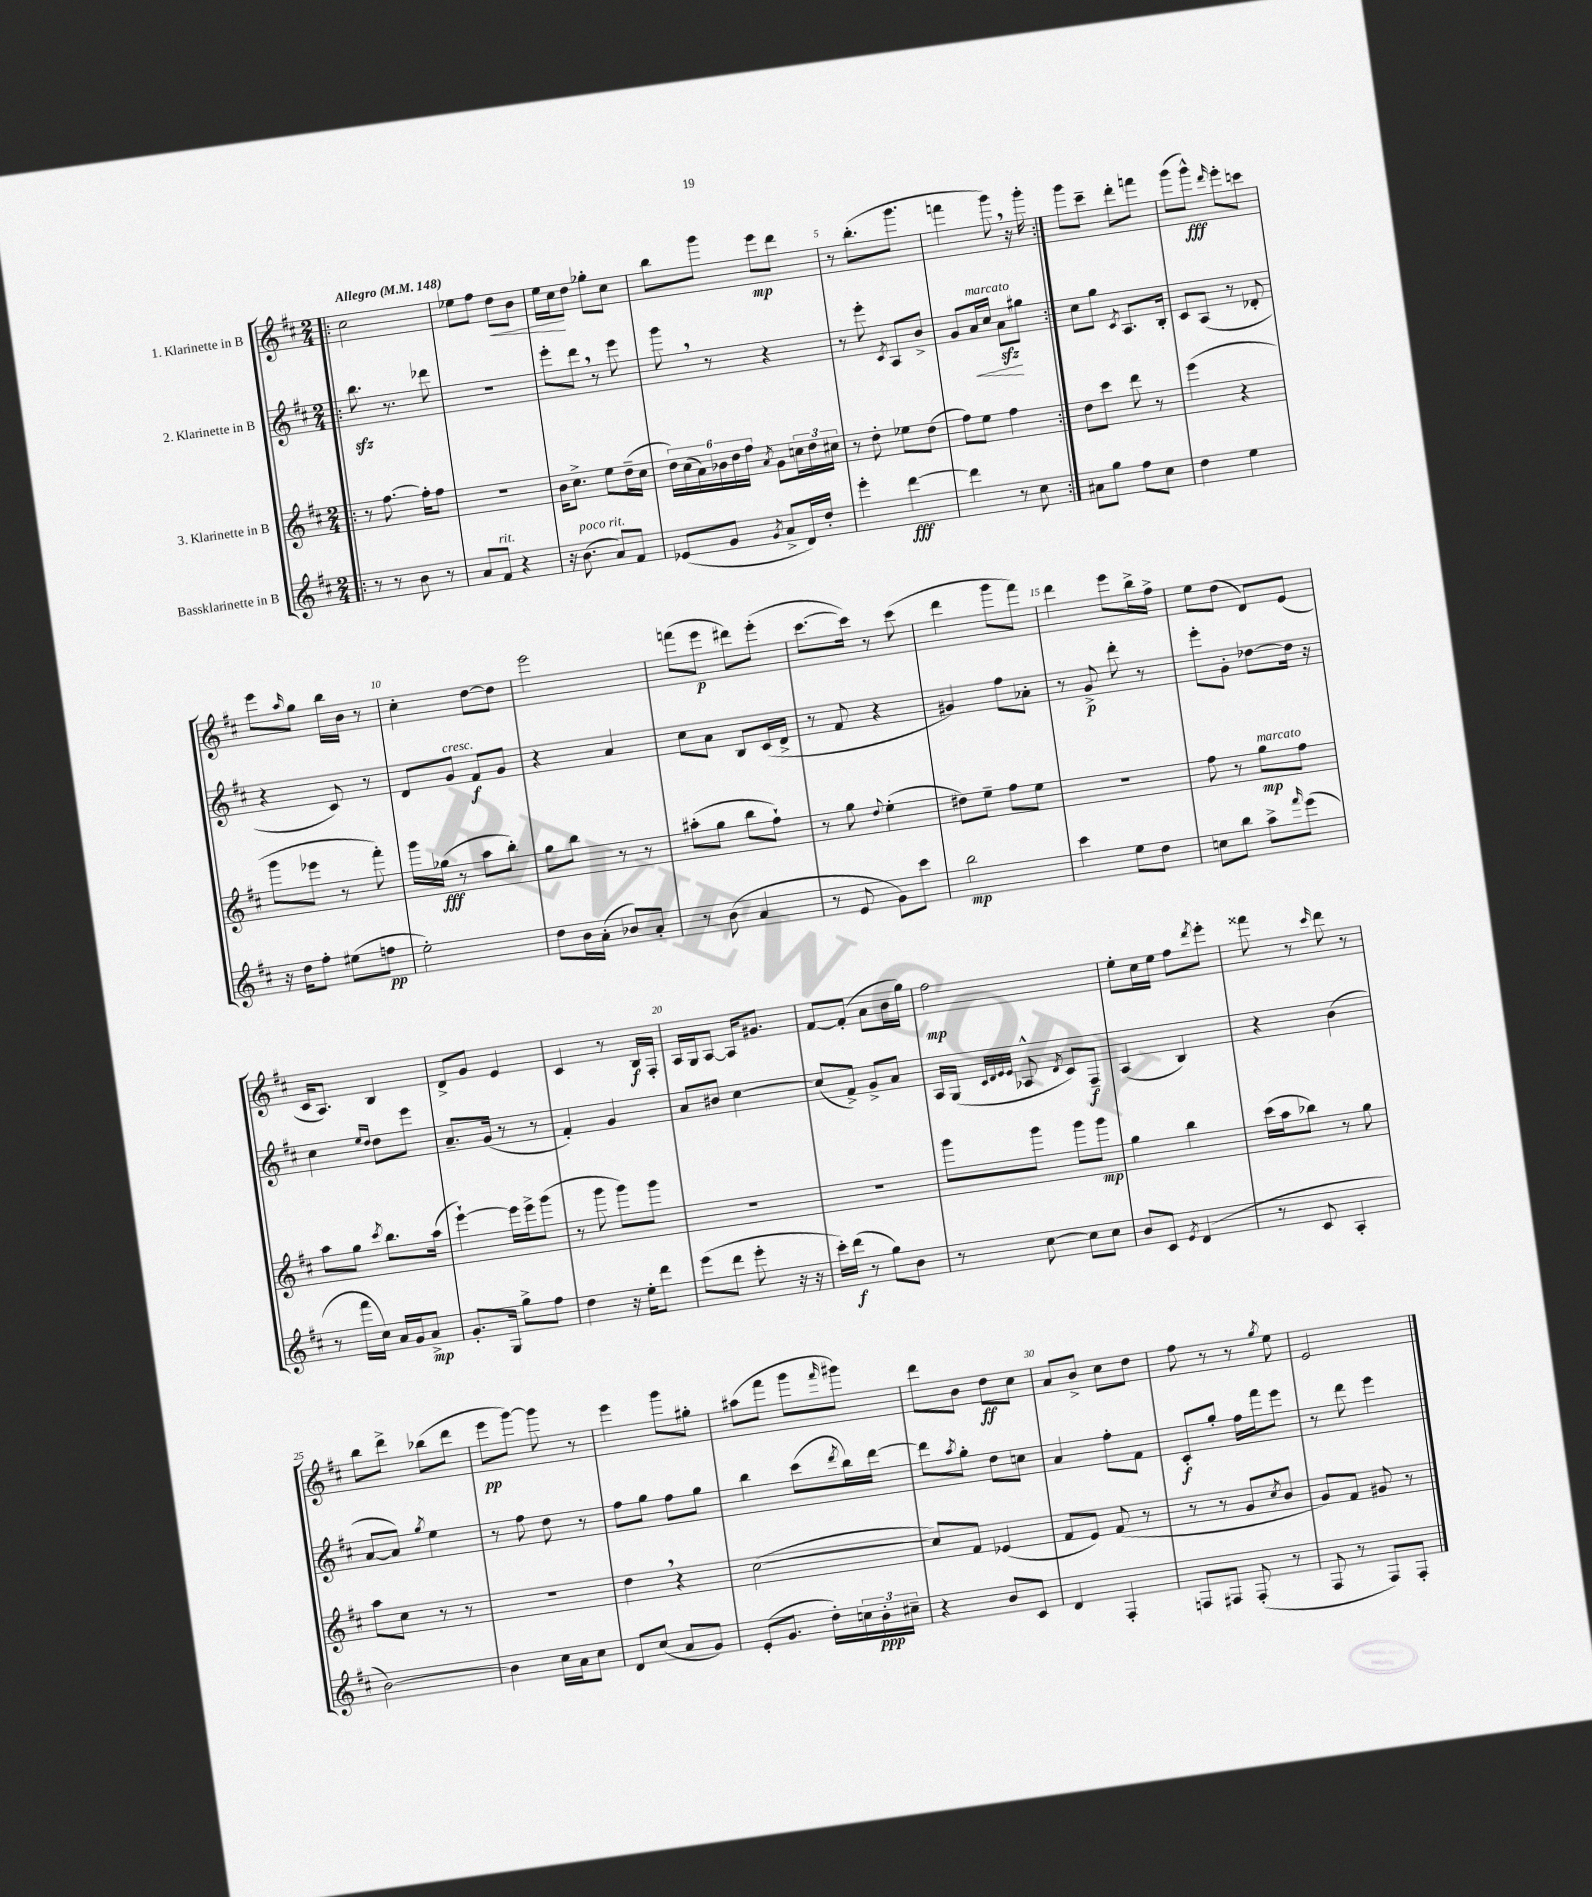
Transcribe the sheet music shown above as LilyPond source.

<<
\new StaffGroup <<
\new Staff = "s0" \with { instrumentName = "1. Klarinette in B" } {
    \clef treble \key d \major \numericTimeSignature \time 2/4 \tempo "Allegro" 4 = 148
    \repeat volta 2 { \bar ".|:" cis''2 |
    ees''8 fis''8 d''8\< b'8 |
    e''16 cis''16\! d''8 ges''8-. cis''8 |
    b''8 g'''8 e'''8\mp d'''8 |
    r8 b''8.-.( g'''8. |
    f'''4 g'''8) \breathe r16 g'''16-. | }
    g'''8 cis'''8-- d'''8-. f'''8 |
    g'''8( g'''8-^\fff) \grace { d'''16 } e'''8-. c'''8 |
    e'''8 \grace { a''16 } g''8 b''16 b'16 r8 |
    cis''4-. d''8~ d''8 |
    e'''2 |
    f'''8( e'''8\p dis'''8) e'''8-.( |
    cis'''8.~ cis'''16) r8 cis'''8( |
    d'''4 g'''8 fis'''8) |
    d'''4 e'''8 b''16-> fis''16-> |
    e''8 d''8( d'8) e'8( |
    cis'16 a8.) b4 |
    d'8-> g'8 e'4 |
    cis'4 r8 b16\f fis16-. |
    a16 g16 a8~ a16 gis'8. |
    fis'8~ fis'8-.( a'8 b'16 g''16) |
    fis''2\mp |
    e''8-. cis''16 e''16 fis''8 \acciaccatura { d'''8 } e'''8-. |
    fisis'''8 r8 \grace { cis'''16 } d'''8 r8 |
    b''8 d'''8-> bes''8( d'''8 |
    e'''8\pp g'''8~) g'''8 r8 |
    e'''4 g'''8 gis''8-. |
    ais''8( fis'''8 g'''8 \grace { fis'''16 } gis'''8) |
    d'''8 b'8 d''8\ff cis''8 |
    a'8 b'8-> cis''8 d''8 |
    fis''8 r8 r8 \acciaccatura { g''8 } e''8 |
    e'2 \bar "|." |
}
\new Staff = "s1" \with { instrumentName = "2. Klarinette in B" } {
    \clef treble \key d \major \numericTimeSignature \time 2/4
    \repeat volta 2 { \bar ".|:" b''8.\sfz r8. des'''8 |
    R2 |
    e'''8-. d'''8 \breathe r8 e'''8 |
    g'''8 \breathe r8 r4 |
    r8 e'''8-. \acciaccatura { cis'8 } a8 b'8-> |
    g'8 a'16\<^\markup { \italic "marcato" } cis''16 a'8\sfz\! gis''8 | }
    cis''8 g''8 \acciaccatura { cis'8 } a8. b16-. |
    cis'8 a8( r8 des'8-. |
    r4 cis'8) r8 |
    d'8 g'8^\markup { \italic "cresc." } fis'8\f g'8 |
    r4 a'4 |
    cis''8 a'8 b8 cis'16( d'16-> |
    r8 fis'8 r4 |
    gis'4) fis''8 aes'8-. |
    r8 g'8->\p d'''8-. r8 |
    e'''8-. g'8-. des''8~ des''16 r16 |
    cis''4 \grace { e''16 d''16 } d''8 e'''8 |
    a'8.-- g'16( r8 r8 |
    fis'4-.) g'4 |
    a'8 bis'8 cis''4~ |
    cis''8( fis'8->) g'8-> a'8 |
    a16 g16( \grace { cis'32 d'32 e'32 e'32 } aes8-^ \acciaccatura { d'8 } cis'8) fis8--\f |
    a4( b4) |
    r4 b'4( |
    a'8~ a'8) \acciaccatura { g''8 } e''4 |
    r8 fis''8 d''8 r8 |
    fis''8 g''8 fis''8 g''8 |
    b''4 cis'''8( \acciaccatura { d'''8 } b''16) d'''16~ |
    d'''8 \acciaccatura { a''8 } g''8-. d''8 c''8 |
    a'4 fis''8-. fis'8 |
    cis'8-.\f g''8-. fis''16 fis'''16 e'''8 |
    r8 d'''8 e'''4 \bar "|." |
}
\new Staff = "s2" \with { instrumentName = "3. Klarinette in B" } {
    \clef treble \key d \major \numericTimeSignature \time 2/4
    \repeat volta 2 { \bar ".|:" r8 fis''8.~ fis''16-. fis''8 |
    R2 |
    b'16 cis''8.-> e''8 d''16--( cis''16 |
    \tuplet 6/4 { d''16) cis''16( a'16) bes'16 d''16 fis''16 } \acciaccatura { a'8 } g'8 \tuplet 3/2 { c''16 d''16 cis''16 } |
    r8 d''8-. ees''8 d''8( |
    fis''8) e''8 fis''4 | }
    d''8 cis'''8 d'''8 r8 |
    e'''4( r4 |
    g'''8 ees'''8 r8 fis'''8-.) |
    g'''16 ges''16\fff( r8 a''8 b''8-.) |
    g''8 b''8 r8 r8 |
    ais''8-.( g''8 b''8 fis''8-!) |
    r8 g''8 \appoggiatura { d''8 } e''4-.( |
    dis''8) e''8-- fis''8 e''8 |
    R2 |
    fis''8 r8 g''8\mp^\markup { \italic "marcato" } fis''8 |
    a''8 g''8 \acciaccatura { cis'''8 } b''8. a''16( |
    e'''4~-!) e'''16 e'''16-> g'''8( |
    r8 g'''8 g'''8) g'''8 |
    R2 |
    R2 |
    g'''8 g'''8 g'''8 g'''8\mp |
    g''4 b''4 |
    cis'''16( a''16 bes''8) r8 g''8 |
    a''8 cis''8 r8 r8 |
    R2 |
    d''4 \breathe r4 |
    cis''2~( |
    cis''8) fis'8 ees'4( |
    fis'8 e'8) fis'8( r8 |
    r8 r8 g'8 \acciaccatura { cis''8 } b'8 |
    g'8) fis'8 gis'8 r8 \bar "|." |
}
\new Staff = "s3" \with { instrumentName = "Bassklarinette in B" } {
    \clef treble \key d \major \numericTimeSignature \time 2/4
    \repeat volta 2 { \bar ".|:" r8 r8 b'8 r8 |
    a'8 fis'8^\markup { \italic "rit." } r4 |
    r16 b'8.^\markup { \italic "poco rit." }( a'8) fis'8 |
    ees'8( g'8 \acciaccatura { g'8 } a'8-> d'16) d''16-. |
    e'''4-. d'''4~\fff |
    d'''4 r8 cis''8 | }
    ais'8 g''8 fis''8 cis''8 |
    d''4 e''4 |
    r16 d''16 fis''8-. eis''8( f''8\pp |
    e''2-.) |
    d''8 b'16 a'16-.( bes'8) a'8-. |
    r8 b'8( a'4 |
    r8 e'8 g'8) cis'''8 |
    b''2\mp |
    cis'''4 e''8 d''8 |
    c''8 b''8 a''8-> \grace { fis'''16 } e'''8( |
    r8 fis'''16 cis''16) a'16 g'16 a'8->\mp |
    g'8.-. g16 g''8-> fis''8 |
    d''4 r16 e''16-. d'''8 |
    e'''8( d'''8 e'''8-. r16 r16 |
    cis'''16-.) d'''16\f( r8 g''8) b'8 |
    r8 cis''8~ cis''8 cis''8 |
    b'8 cis'8 \acciaccatura { e'8 } d'4( |
    r8 cis'8 a4-. |
    b'2~) |
    b'4 cis''16 a'16 cis''8 |
    d'8 cis''8( a'8 g'8) |
    e'8-.( g'8. d''16-.) \tuplet 3/2 { c''16 b'16-.\ppp cis''16-- } |
    r4 b'8 cis'8 |
    d'4 fis4-. |
    f8 fis8 fis8-.( r8 |
    fis8 r8 fis8) fis8-. \bar "|." |
}
>>
>>
\layout { \context { \Score \override BarNumber.break-visibility = ##(#f #t #t) barNumberVisibility = #(every-nth-bar-number-visible 5) } }
